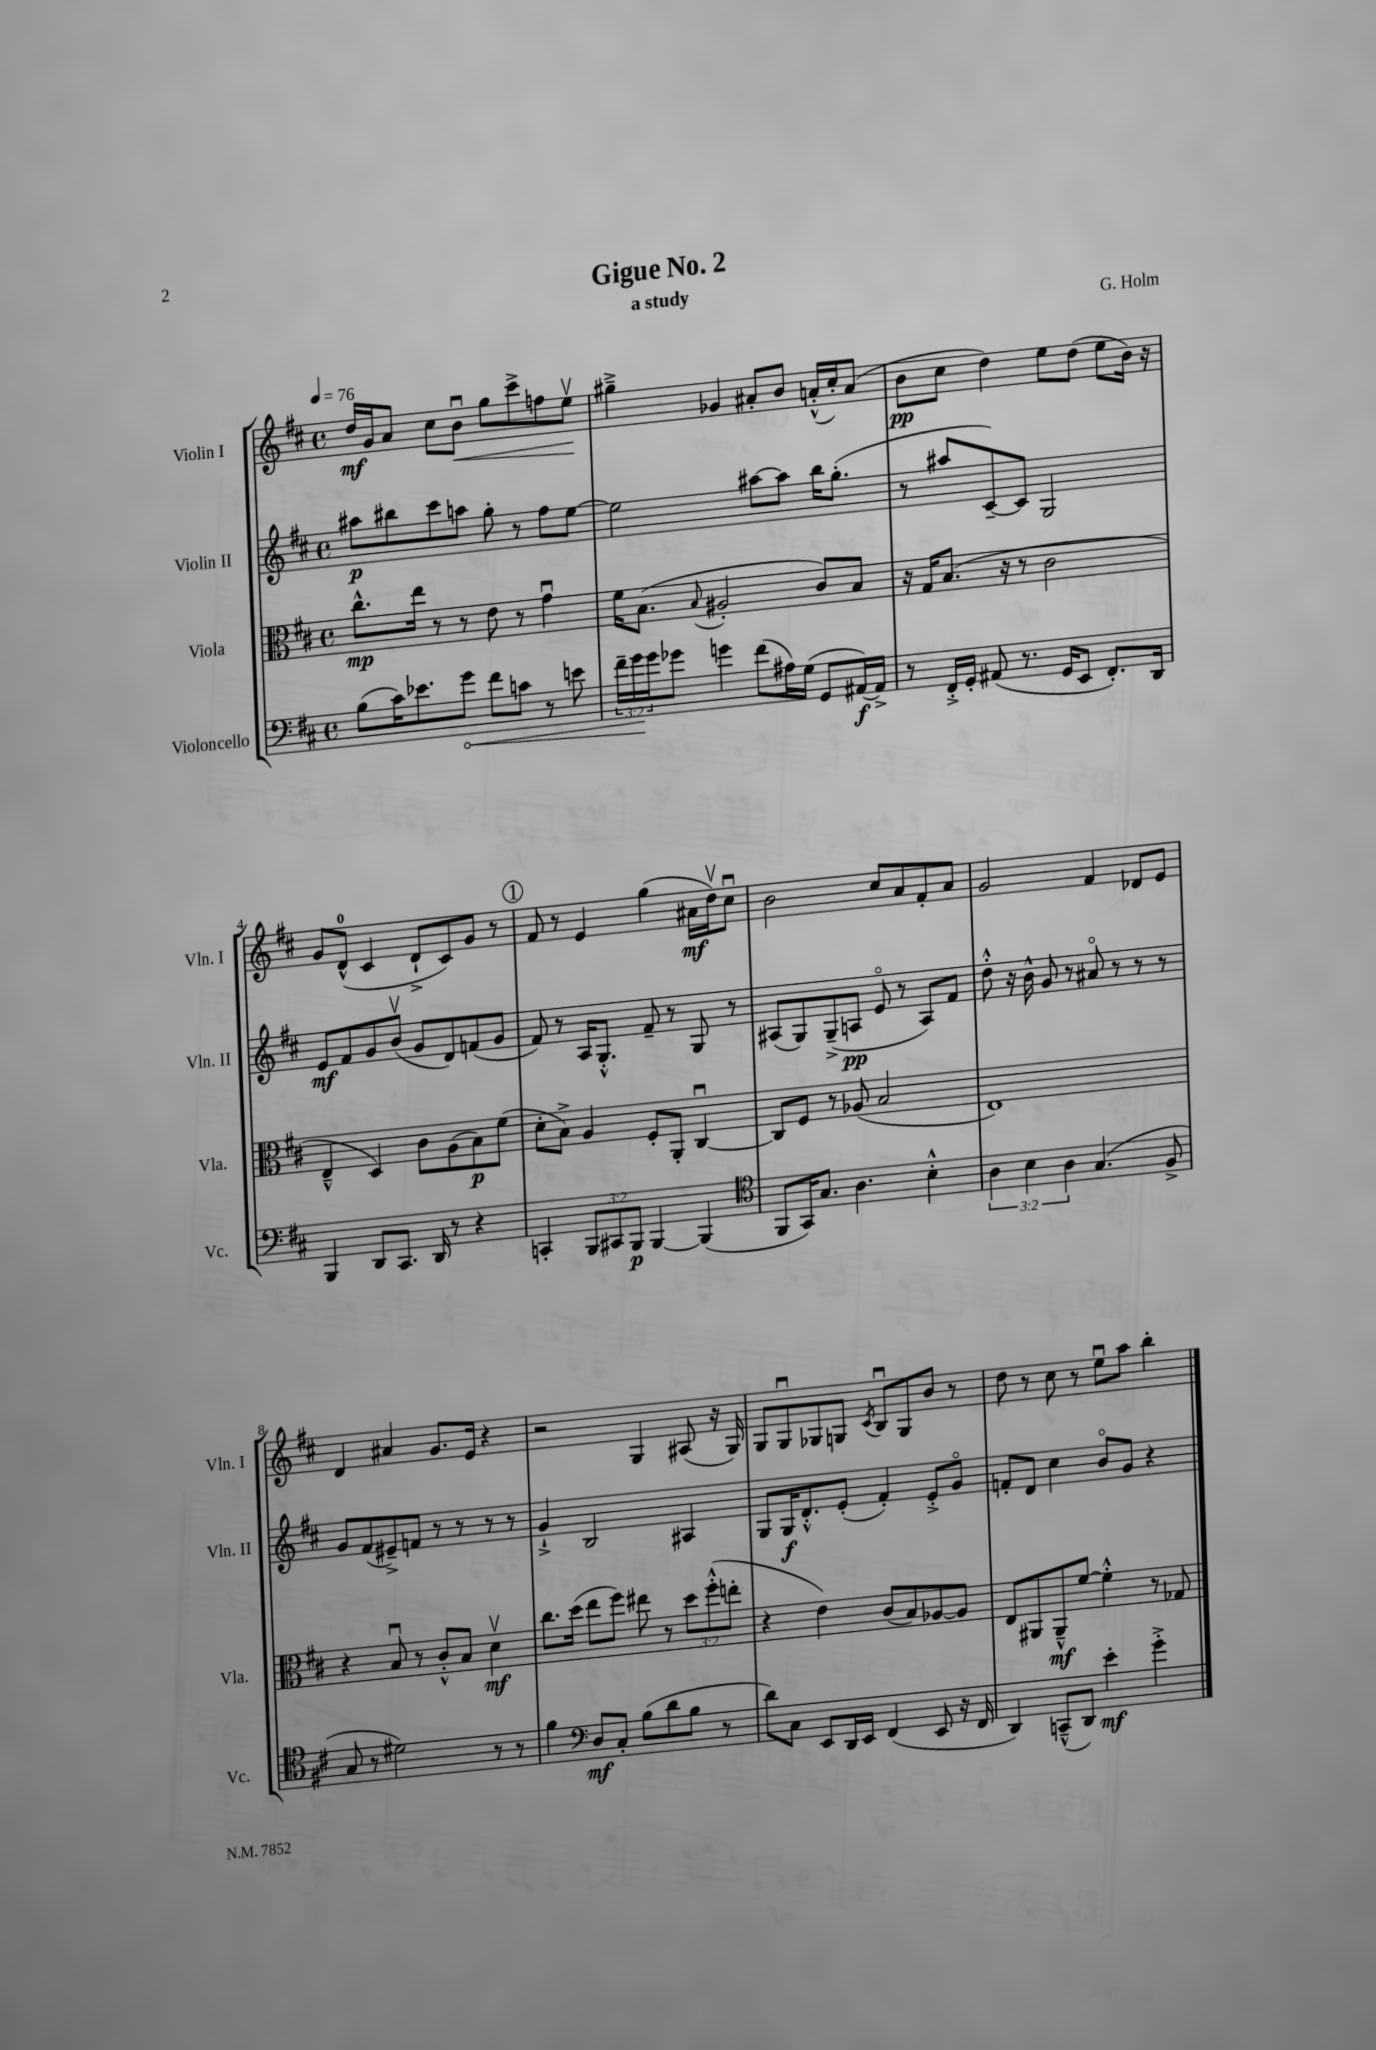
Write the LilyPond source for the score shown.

\header { title = "Gigue No. 2" composer = "G. Holm" subtitle = "a study" }
<<
\new StaffGroup <<
\new Staff = "s0" \with { instrumentName = "Violin I" shortInstrumentName = "Vln. I" } {
    \clef treble \key d \major \defaultTimeSignature \time 4/4 \tempo 4 = 76
    d''16\mf g'16 a'8 cis''8 b'8\downbow\< g''8 cis'''8-> f''8 e''8\upbow\! |
    gis''4---> ges'4 ais'8-. b'8 a'16-.-^( cis''16-.) a'8( |
    b'8\pp cis''8 d''4) e''8 d''8( e''8 b'16) r16 |
    g'8 d'8-0-^( cis'4 d'8-!-> cis'8) g'8 r8 |
    \mark \markup { \circle "1" } fis'8 r8 e'4 g''4( ais'16\mf d''16\upbow) cis''8\downbow |
    b'2 cis''8 a'8 fis'8-. a'8 |
    g'2 fis'4 des'8 e'8 |
    d'4 ais'4 g'8. e'16 r4 |
    r2 g4 ais8( r16 g16) |
    g8 g8\downbow ges8 g8 \acciaccatura { cis'8 } b8\downbow g8 b'8 r8 |
    d''8 r8 cis''8 r8 e''8\downbow a''8 b''4-. \bar "|." |
}
\new Staff = "s1" \with { instrumentName = "Violin II" shortInstrumentName = "Vln. II" } {
    \clef treble \key d \major \defaultTimeSignature \time 4/4
    ais''8\p bis''8 cis'''8 a''8 g''8-. r8 fis''8 e''8~ |
    e''2 ais''8~ ais''8 b''16 g''8.-.( |
    r8 ais''8 cis'8~--) cis'8 g2 |
    e'8\mf fis'8 g'8 b'8\upbow( g'8 d'8) f'8( g'8 |
    \mark \markup { \circle "1" } fis'8) r8 a16 g8.-.-^ fis'8-- r8 g8 r8 |
    ais8( g8) g8--->( a8\pp e'8\flageolet r8 a8) fis'8 |
    d''8-.-^ r16 b'16-^ g'8 r8 ais'8\flageolet r8 r8 r8 |
    g'8 fis'8( eis'8--->) f'8 r8 r8 r8 r8 |
    g'4-!-> b2 ais4 |
    g8 g16\f d'8.-.-^ e'8-.( fis'4-.) e'8-.-> g'8\flageolet |
    f'8-. d'8 cis''4 b'8\flageolet g'8 r4 \bar "|." |
}
\new Staff = "s2" \with { instrumentName = "Viola" shortInstrumentName = "Vla." } {
    \clef alto \key d \major \defaultTimeSignature \time 4/4 \override Staff.TupletNumber.text = #tuplet-number::calc-fraction-text
    cis''8.-^\mp e''16 r8 r8 e'8 r8 g'4\downbow |
    fis'16 b8.( \appoggiatura { b8 } ais2-. cis'8) b8 |
    r16 g16 b8.( r16 r8 cis'2 |
    e4---^ d4) cis'8 a8( b8\p) fis'8( |
    \mark \markup { \circle "1" } d'8-. b8->) a4 fis8-. a,8-. cis4~\downbow |
    cis8 fis8 r8 aes8( b2 |
    e1) |
    r4 b8\downbow r8 cis'8-.-^ b8 d'4\upbow\mf |
    cis''8. d''16( e''8 fis''8) eis''8 r8 \tuplet 3/2 { d''8 fis''8-.-^( e''8-. } |
    r4 e'4) cis'8( b8) aes8~ aes8 |
    e8 ais,8 ais,8---^\mf fis'8~ fis'4-.-^ r8 ges8 \bar "|." |
}
\new Staff = "s3" \with { instrumentName = "Violoncello" shortInstrumentName = "Vc." } {
    \clef bass \key d \major \defaultTimeSignature \time 4/4 \override Staff.TupletNumber.text = #tuplet-number::calc-fraction-text
    b8( cis'16) ees'8. \once \override Hairpin.circled-tip = ##t g'8\< fis'8 c'8 r8 e'8 |
    \tuplet 3/2 { fis'16-- g'16\! g'16 } ges'8 g'4 fis'8( ais16) g16( g,8 ais,16~\f) ais,16-> |
    r8 fis,16-.-> g,16-. ais,8( r8. g,16 e,8 fis,8.-.) d,16 |
    b,,4 d,8 cis,8. d,16 r8 r4 |
    \mark \markup { \circle "1" } c,4-. \tuplet 3/2 { b,,8 cis,8 b,,8\p } b,,4~ b,,4( |
    \clef tenor fis,8 g,16) g8. a4. b4-.-^ |
    \tuplet 3/2 { a4 b4 a4 } g4.( fis8-> |
    g8 r8 dis'2) r8 r8 |
    fis'4 \clef bass d8\mf cis8-. b8( d'8 b8 r8 |
    d'8) cis8 e,8 d,16 e,16 fis,4( e,8 r16 fis,16 |
    d,4) c,8---^( d,8) e'4-.\mf g'4-.-> \bar "|." |
}
>>
>>
